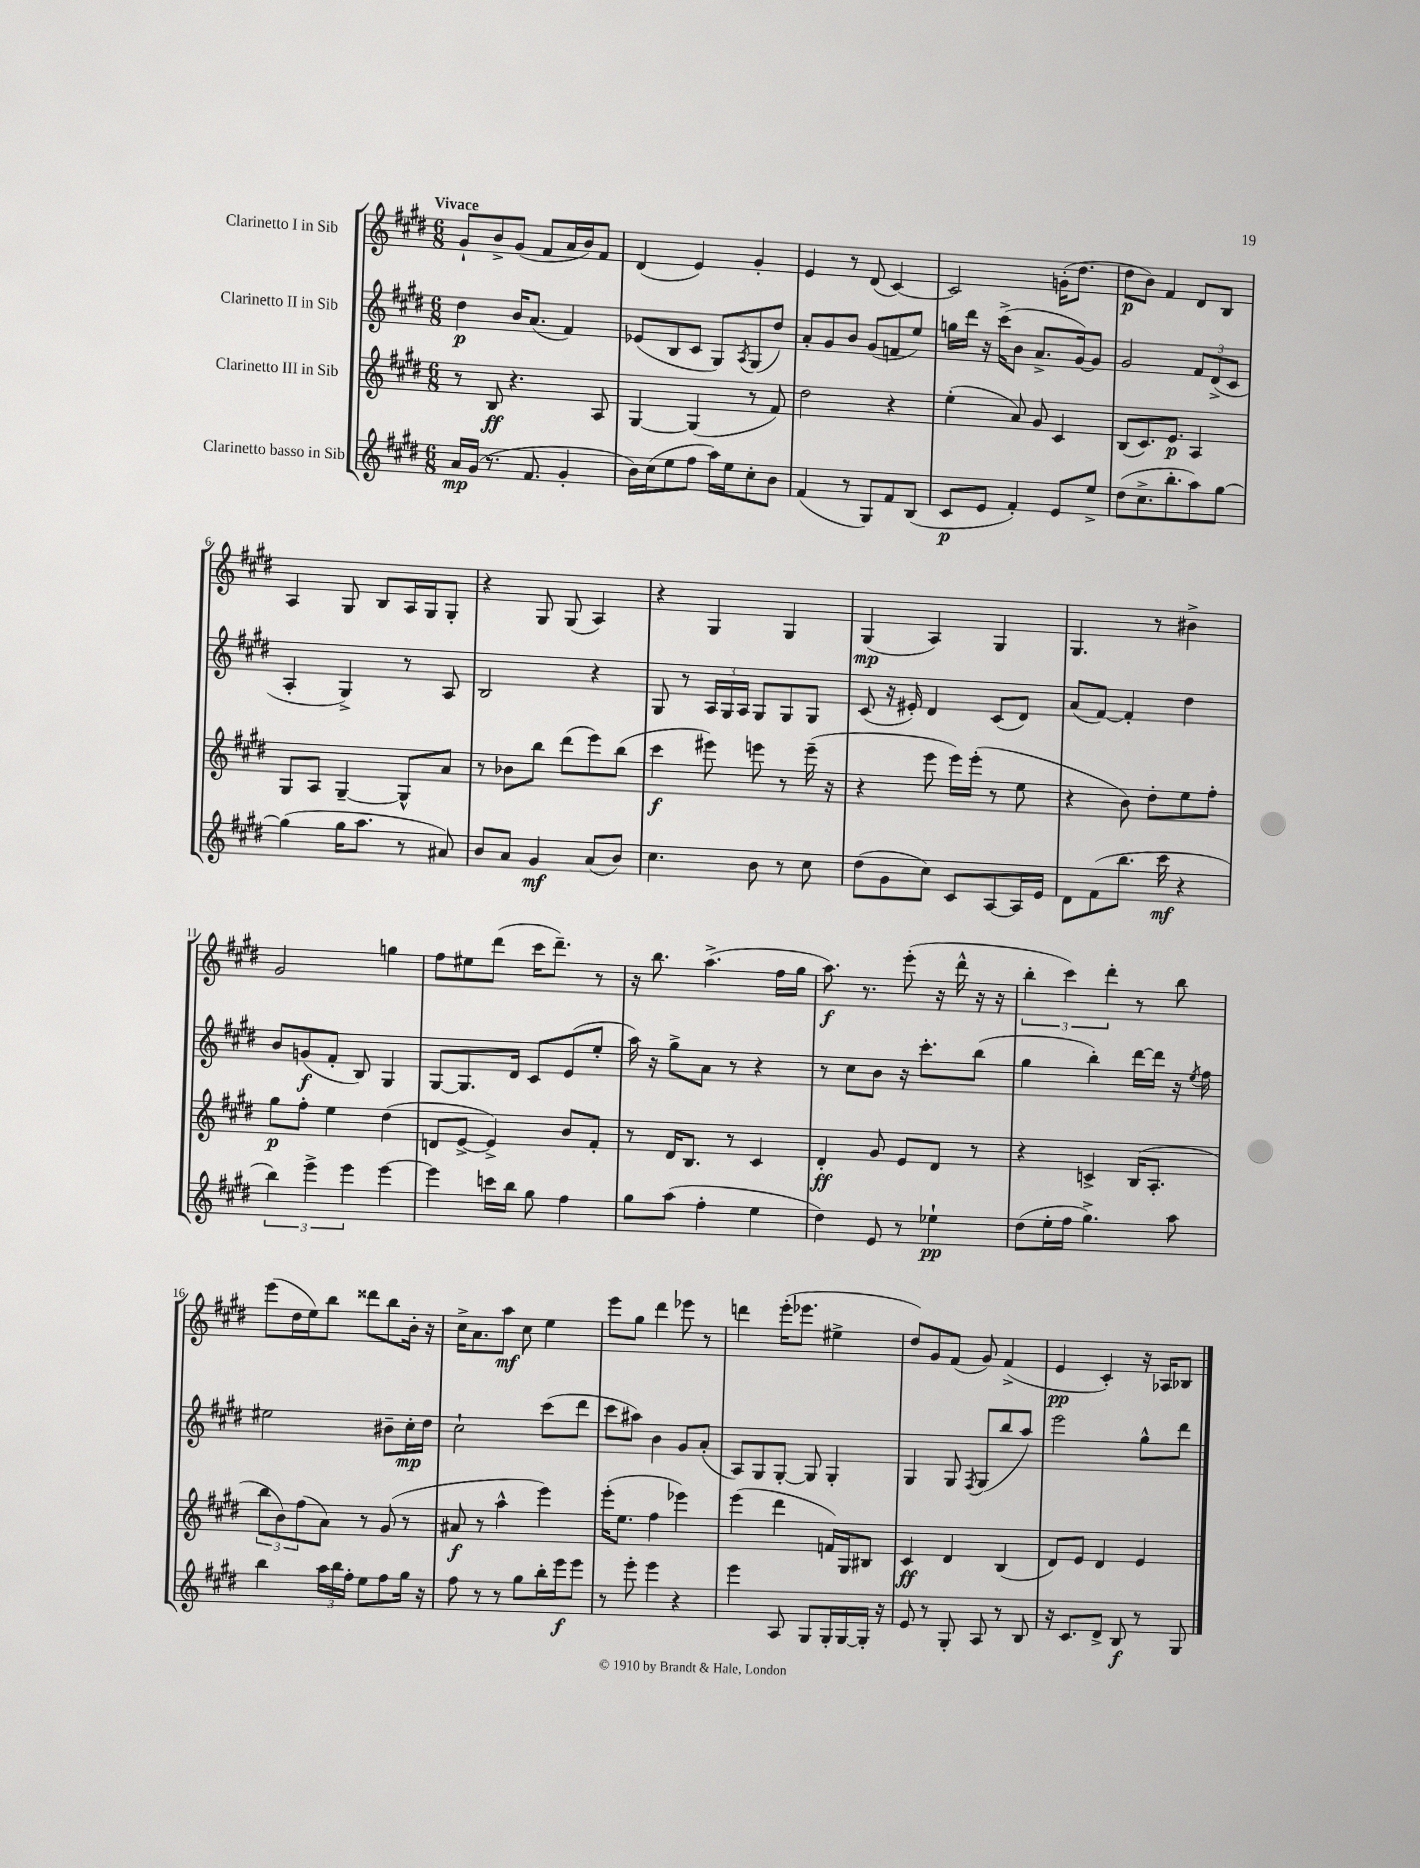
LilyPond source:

<<
\new StaffGroup <<
\new Staff = "s0" \with { instrumentName = "Clarinetto I in Sib" } {
    \clef treble \key e \major \numericTimeSignature \time 6/8 \tempo "Vivace"
    gis'8-! b'8-> gis'8( fis'8 a'16 b'16) fis'8 |
    dis'4( e'4) gis'4-. |
    e'4 r8 dis'8( cis'4~) |
    cis'2 g'16-.( dis''8. |
    dis''8\p b'8) fis'4 dis'8 b8 |
    a4 gis8 b8 a16 gis16 gis8-. |
    r4 gis8 gis8( a4) |
    r4 gis4 gis4 |
    gis4\mp( a4) gis4 |
    gis4. r8 bis'4-> |
    gis'2 g''4 |
    fis''8 eis''8 dis'''8( cis'''16 dis'''8.--) r8 |
    r16 b''8. a''4.->( fis''16 gis''16 |
    a''8.\f) r8. e'''8-.( r16 dis'''16-^ r16 r16 |
    \tuplet 3/2 { b''4-. cis'''4) dis'''4-. } r8 b''8 |
    e'''8( dis''16 e''16) b''8 disis'''8 b''8 b'16-. r16 |
    cis''16-> a'8. a''8\mf cis''8 e''4 |
    e'''8 gis''8 dis'''4 ees'''8 r8 |
    d'''4 e'''16-.( ees'''8. eis''4-> |
    dis''8) gis'8 fis'8( gis'8) fis'4->( |
    e'4\pp cis'4-.) r16 aes16 bes8 \bar "|." |
}
\new Staff = "s1" \with { instrumentName = "Clarinetto II in Sib" } {
    \clef treble \key e \major \numericTimeSignature \time 6/8
    dis''4\p b'16 a'8.( fis'4) |
    ees'8( b8 cis'8 gis8) \acciaccatura { a8 } gis8( dis''8) |
    a'8-. gis'8 b'8 gis'8( f'8 e''8) |
    g''16 dis'''16 r16 cis'''16->( b'8 a'8.-> gis'16~) gis'8 |
    gis'2 \tuplet 3/2 { fis'8 dis'8->( cis'8 } |
    a4-. gis4->) r8 a8 |
    b2 r4 |
    gis8 r8 \tuplet 3/2 { a16 gis16 a16 } gis8 gis8 gis8 |
    cis'8( r16 eis'16-.) dis'4 cis'8( dis'8) |
    a'8( fis'8~) fis'4-. dis''4 |
    b'8 g'8\f( fis'8-. b8) gis4 |
    gis8~ gis8. dis'16 cis'8 e'8( e''8-. |
    a''16) r16 gis''8-> a'8 r8 r4 |
    r8 cis''8 b'8 r16 cis'''8.-. b''8( |
    gis''4 b''4-.) dis'''16~ dis'''16 r16 \acciaccatura { e''8 } fis''16 |
    eis''2 bis'8-- cis''16-.\mp dis''16 |
    cis''2-! cis'''8( dis'''8 |
    cis'''8 ais''8) b'4 gis'8 a'8-.( |
    a8) gis8 gis8~-. gis8 gis4-. |
    gis4 gis8 \acciaccatura { fis8 } gis8( b''8 a''8) |
    e'''2 gis''8-^ dis'''8 \bar "|." |
}
\new Staff = "s2" \with { instrumentName = "Clarinetto III in Sib" } {
    \clef treble \key e \major \numericTimeSignature \time 6/8
    r8 b8\ff r4. a8 |
    gis4~ gis4( r8 fis'8) |
    dis''2 r4 |
    e''4-.( a'8) gis'8 cis'4 |
    b8( cis'8.) e'8.\p a4 |
    gis8 a8 gis4~-- gis8-^ a'8 |
    r8 bes'8 b''8 dis'''8( e'''8) b''8( |
    cis'''4\f eis'''8) e'''8 r8 e'''16--( r16 |
    r4 e'''8 e'''16) e'''16-.( r8 e''8 |
    r4 b'8) dis''8-. e''8 fis''8-. |
    gis''8\p fis''8-. e''4 dis''4( |
    d'8 e'8~-> e'4->) b'8 fis'8-. |
    r8 dis'16 b8. r8 cis'4 |
    dis'4-.\ff gis'8 e'8 dis'8 r8 |
    r4 c'4-> b16( a8.-. |
    \tuplet 3/2 { b''8 b'8) fis''8( } a'8) r8 gis'8( r8 |
    ais'8\f r8 a''4-^ e'''4) |
    e'''16-.( e''8. fis''4 ees'''4) |
    e'''4( dis'''4 f'16) gis16 bis8 |
    cis'4\ff dis'4 b4( |
    dis'8) e'8 dis'4 e'4 \bar "|." |
}
\new Staff = "s3" \with { instrumentName = "Clarinetto basso in Sib" } {
    \clef treble \key e \major \numericTimeSignature \time 6/8
    a'16\mp gis'16( r8. fis'8. gis'4-. |
    b'16) cis''16( e''8 fis''8 a''16) e''16 cis''8-. b'8 |
    fis'4( r8 gis8) fis'8 b8( |
    cis'8\p e'8 fis'4-.) e'8 e''8-> |
    dis''8( cis''8.-> b''8.-. a''8) gis''8~ |
    gis''4( gis''16 a''8. r8 ais'8) |
    b'8 a'8 gis'4\mf a'8( b'8) |
    cis''4. b'8 r8 cis''8 |
    dis''8( gis'8 cis''8) cis'8 a8~ a16 e'16 |
    dis'8 fis'8( b''8. cis'''16\mf r4 |
    \tuplet 3/2 { b''4) e'''4-> e'''4 } e'''4~ |
    e'''4 c'''16 b''16 gis''8 fis''4 |
    gis''8 a''8( fis''4-. e''4 |
    dis''4) e'8 r8 ees''4-!\pp |
    dis''8( e''16-. fis''16 gis''4.->) a''8 |
    b''4 \tuplet 3/2 { a''16 b''16 fis''16-. } e''8 fis''8 gis''16 r16 |
    fis''8 r8 r8 gis''8 b''16-. e'''16\f e'''8 |
    r8 e'''8-. e'''4 r4 |
    e'''4 a8 gis8 gis16-. gis16~ gis16-. r16 |
    e'8 r8 gis8-. a8 r8 b8 |
    r16 cis'8. dis'8-> b8\f r8 gis8 \bar "|." |
}
>>
>>
